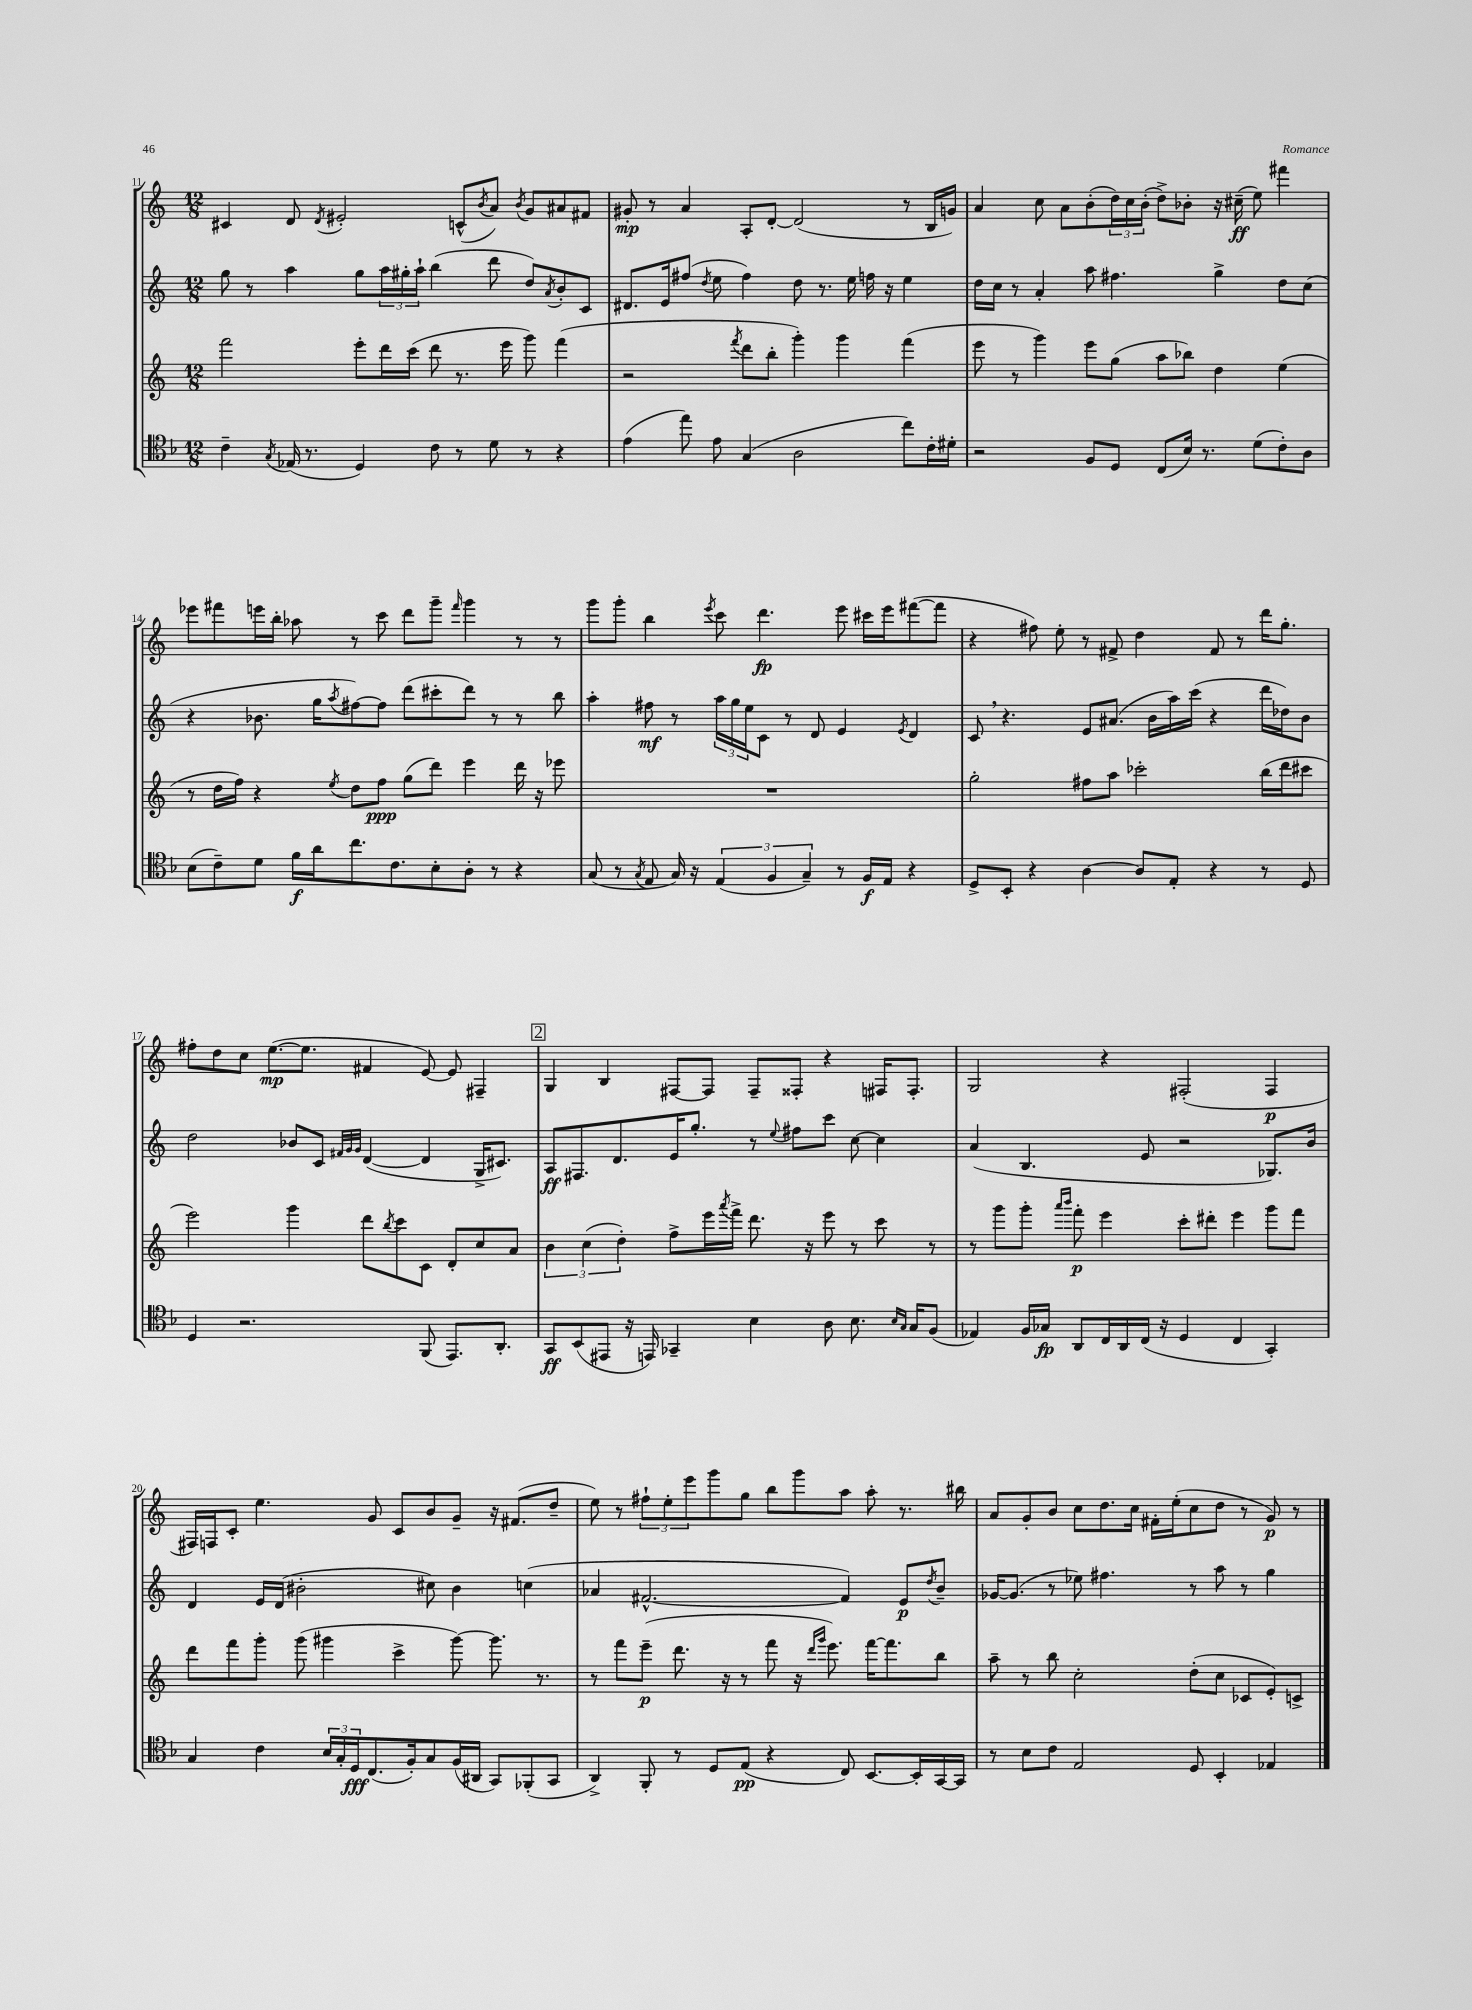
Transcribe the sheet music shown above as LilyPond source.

<<
\new StaffGroup <<
\new Staff = "s0" {
    \clef treble \key c \major \numericTimeSignature \time 12/8
    cis'4 d'8 \acciaccatura { d'8 } eis'2-. c'8-^( \acciaccatura { b'8 } a'8) \acciaccatura { b'8 } g'8 ais'8 fis'8 |
    gis'8-.\mp r8 a'4 a8-. d'8~-. d'2( r8 b16 g'16) |
    a'4 c''8 a'8 b'8-.( \tuplet 3/2 { d''16) c''16 b'16-.( } d''8->) bes'8-. r16 cis''16--\ff( e''8) fis'''4 |
    ees'''8 fis'''8 e'''16 b''16-. aes''8 r8 c'''8 d'''8 g'''8-- \grace { fis'''16 } g'''4 r8 r8 |
    g'''8 g'''8-. b''4 \acciaccatura { e'''8 } c'''8 d'''4.\fp e'''8 cis'''16 e'''16 fis'''8~( fis'''8 |
    r4 fis''8) e''8-. r8 fis'8-> d''4 fis'8 r8 d'''16 g''8.-. |
    fis''8-. d''8 c''8 e''8.~\mp( e''8. fis'4 e'8~) e'8 fis4-- |
    \mark \markup { \box "2" } g4 b4 fis8~ fis8 fis8-- fisis8-. r4 fis16 fis8.-. |
    g2 r4 fis2-.( fis4\p |
    fis16) f16 c'8-. e''4. g'8 c'8 b'8 g'8-- r16 fis'8.( d''8-- |
    e''8) r8 \tuplet 3/2 { fis''8-! e''8-. e'''8 } g'''8 g''8 b''8 g'''8 a''8 a''8-. r8. bis''16 |
    a'8 g'8-. b'8 c''8 d''8. c''16 fis'16-. e''16-.( c''8 d''8 r8 g'8\p) r8 \bar "|." |
}
\new Staff = "s1" {
    \clef treble \key c \major \numericTimeSignature \time 12/8
    g''8 r8 a''4 g''8 \tuplet 3/2 { a''16 gis''16-. a''16-! } b''4( d'''8 d''8) \acciaccatura { a'8 } b'8-. c'8 |
    dis'8. e'16 fis''8( \acciaccatura { d''8 } e''8 fis''4) d''8 r8. e''16 f''16 r16 e''4 |
    d''16 c''16 r8 a'4-. a''8 fis''4. g''4-> d''8 c''8( |
    r4 bes'8. g''16 \acciaccatura { a''8 } fis''8~) fis''8 d'''8( cis'''8-. d'''8) r8 r8 b''8 |
    a''4-. fis''8\mf r8 \tuplet 3/2 { a''16 g''16 e''16 } c'8 r8 d'8 e'4 \acciaccatura { e'8 } d'4 |
    c'8 \breathe r4. e'8 ais'8.( b'16 a''16) c'''16( r4 d'''16 des''16) b'8 |
    d''2 bes'8 c'8 \grace { fis'32 g'32 g'32 } d'4~( d'4 g16-> cis'8.) |
    \mark \markup { \box "2" } a8\ff fis8. d'8. e'16 g''8.-. r8 \appoggiatura { e''8 } fis''8 c'''8 c''8~ c''4 |
    a'4( b4. e'8 r2 ges8.) b'16 |
    d'4 e'16 d'16( bis'2-. cis''8) bis'4 c''4( |
    aes'4 fis'2.~-^ fis'4) e'8\p \acciaccatura { d''8 } b'8-- |
    ges'16~ ges'8.( r8 ees''8) fis''4. r8 a''8 r8 g''4 \bar "|." |
}
\new Staff = "s2" {
    \clef treble \key c \major \numericTimeSignature \time 12/8
    f'''2 e'''8-. d'''16 c'''16( d'''8 r8. e'''16 g'''8) f'''4( |
    r2 \acciaccatura { f'''8 } d'''8 b''8-. g'''4-.) g'''4 f'''4( |
    e'''8 r8 g'''4) e'''8 g''8( a''8 bes''8) d''4 e''4( |
    r8 d''16 f''16) r4 \acciaccatura { e''8 } d''8 f''8\ppp g''8( d'''8) e'''4 d'''16 r16 ees'''8 |
    R1. |
    g''2-. fis''8 a''8 ces'''2-. b''16( d'''16 cis'''8 |
    e'''2) g'''4 d'''8 \acciaccatura { b''8 } c'''8 c'8 d'8-. c''8 a'8 |
    \mark \markup { \box "2" } \tuplet 3/2 { b'4 c''4( d''4-.) } f''8-> e'''16 \acciaccatura { a'''8 } f'''16-> d'''8. r16 e'''8 r8 c'''8 r8 |
    r8 g'''8 g'''8-. \grace { a'''16 b'''16 } f'''8-.\p e'''4 c'''8-. dis'''8-. e'''4 g'''8 f'''8 |
    d'''8 f'''8 g'''8-. g'''8( gis'''4 c'''4-> gis'''8~) gis'''8. r8. |
    r8 f'''8 e'''8--\p( d'''8. r16 r8 f'''8 r16 \grace { d'''16 g'''16 } e'''8.) f'''16~ f'''8. b''8 |
    a''8-- r8 b''8 c''2-. d''8-.( c''8 ces'8 e'8-.) c'8-> \bar "|." |
}
\new Staff = "s3" {
    \clef tenor \key f \major \numericTimeSignature \time 12/8
    c'4-- \acciaccatura { g8 } ees16( r8. d4) c'8 r8 d'8 r8 r4 |
    e'4( e''8) e'8 g4( a2 c''8) c'16-. dis'16-. |
    r2 f8 d8 c8( bes16) r8. d'8( c'8-.) a8 |
    bes8( c'8--) d'8 f'16\f a'16 c''8. c'8. bes8-. a8-. r8 r4 |
    g8( r8 \acciaccatura { g8 } e8 g16) r16 \tuplet 3/2 { e4( f4 g4--) } r8 f16\f e16 r4 |
    d8-> bes,8-. r4 a4~ a8 e8-. r4 r8 d8 |
    d4 r2. f,8( e,8.) a,8.-. |
    \mark \markup { \box "2" } g,8\ff bes,8( eis,8 r16 e,16) ges,4-- bes4 a8 bes8. \grace { bes16 g16 } g16 f8( |
    ees4) f16 ges16\fp a,8 c16 a,16 c16( r16 d4 c4 g,4-.) |
    g4 c'4 \tuplet 3/2 { bes16 g16-. d16\fff } c8.( f16-.) g8 f16( ais,16 g,8) fes,8-.( g,8 |
    a,4->) f,8-. r8 d8 e8\pp( r4 c8) bes,8.~ bes,16-. g,16~ g,16 |
    r8 bes8 c'8 e2 d8 bes,4-. ees4 \bar "|." |
}
>>
>>
\layout { \context { \Score currentBarNumber = #11 } }
